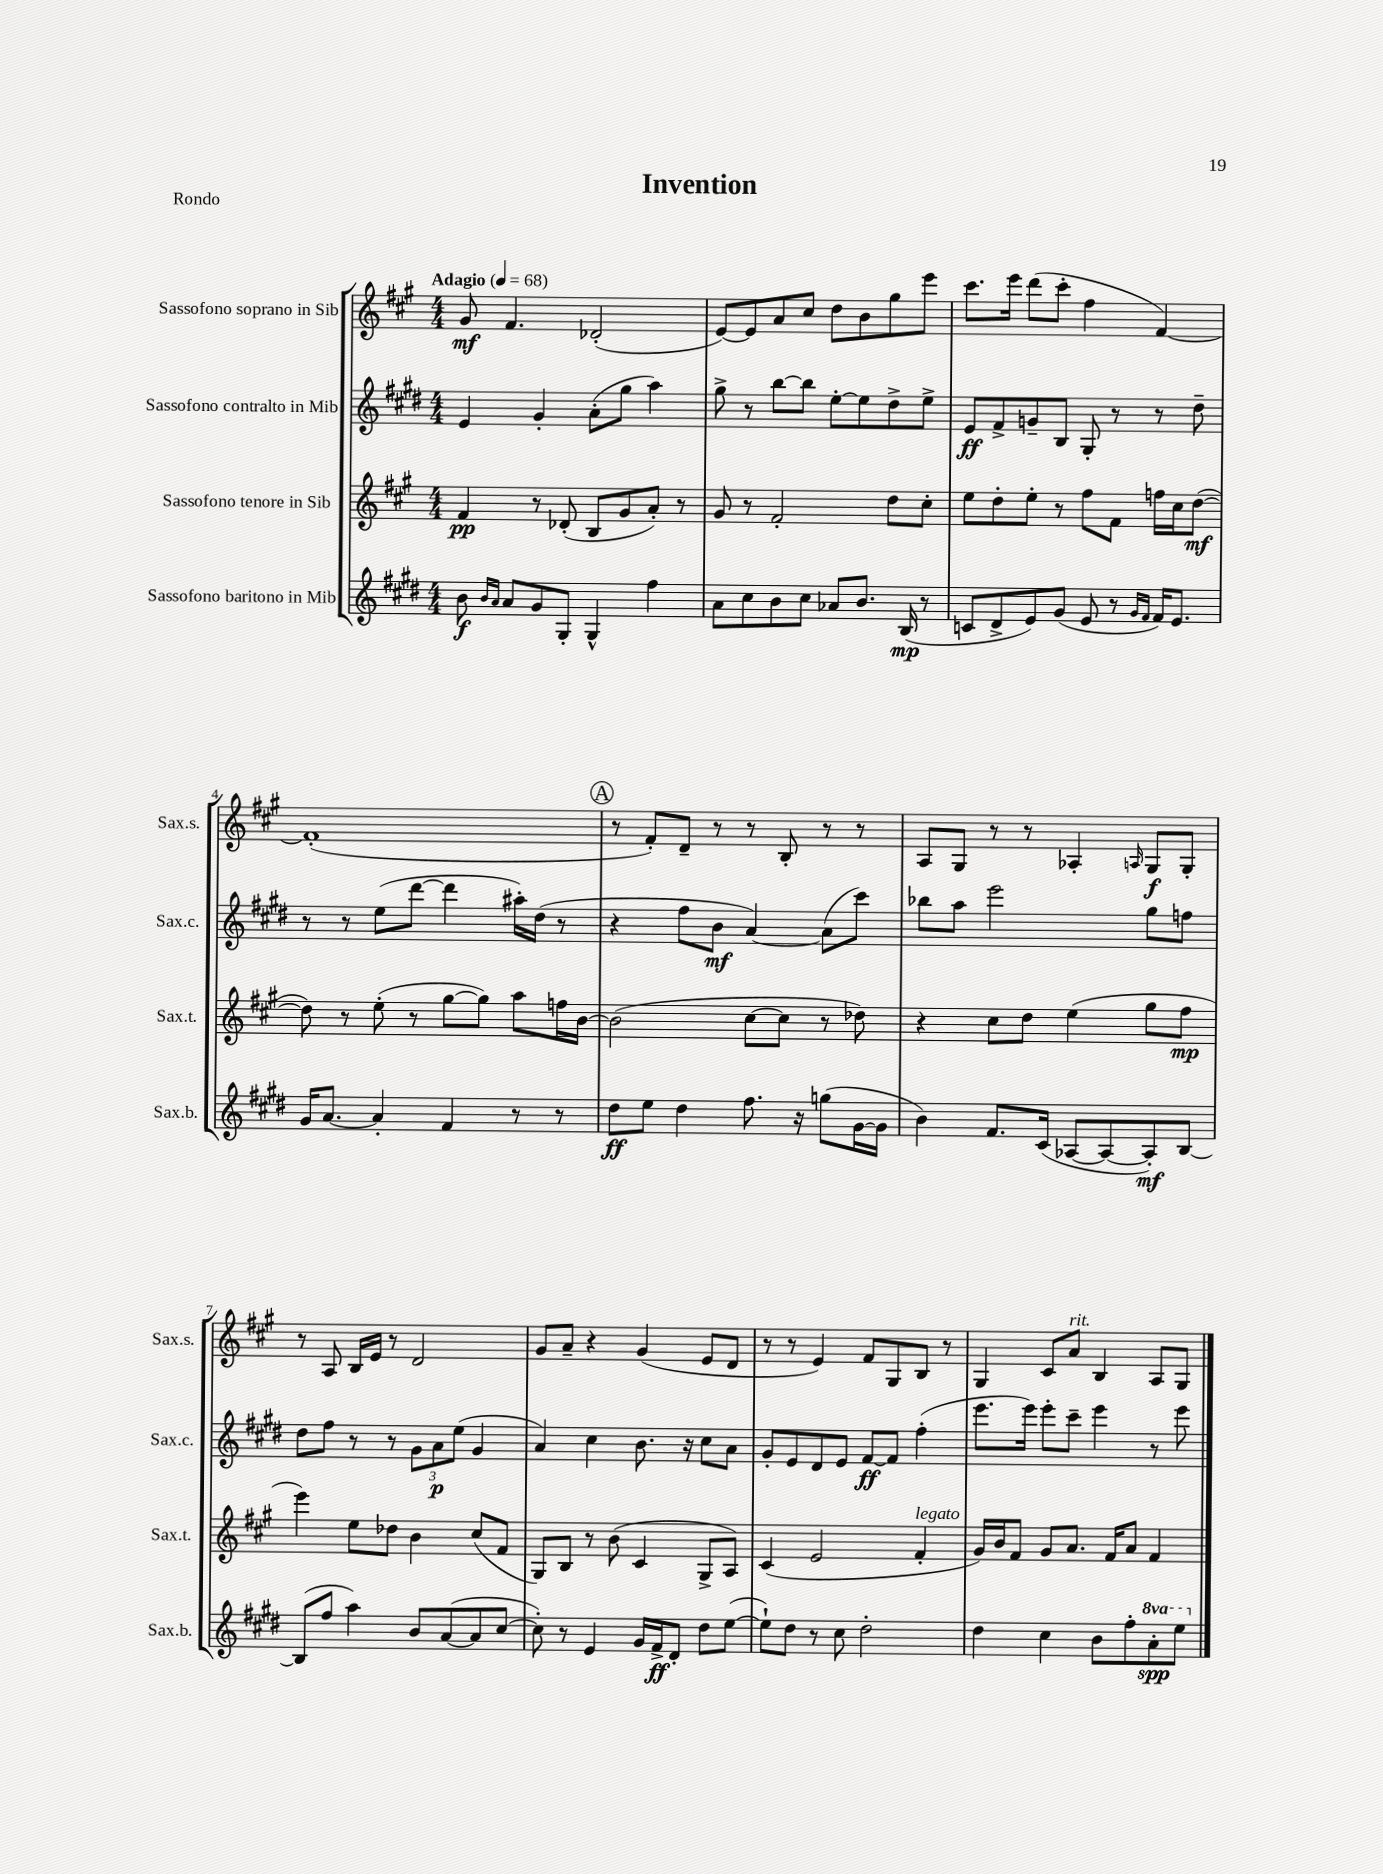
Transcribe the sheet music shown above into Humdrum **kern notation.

**kern	**dynam	**kern	**dynam	**kern	**dynam	**kern	**dynam
*part4	*part4	*part3	*part3	*part2	*part2	*part1	*part1
*staff4	*staff4	*staff3	*staff3	*staff2	*staff2	*staff1	*staff1
*I"Sassofono baritono in Mib	*	*I"Sassofono tenore in Sib	*	*I"Sassofono contralto in Mib	*	*I"Sassofono soprano in Sib	*
*I'Sax.b.	*	*I'Sax.t.	*	*I'Sax.c.	*	*I'Sax.s.	*
*clefG2	*	*clefG2	*	*clefG2	*	*clefG2	*
*k[f#c#g#d#]	*	*k[f#c#g#]	*	*k[f#c#g#d#]	*	*k[f#c#g#]	*
*M4/4	*	*M4/4	*	*M4/4	*	*M4/4	*
*MM68	*	*MM68	*	*MM68	*	*MM68	*
=1	=1	=1	=1	=1	=1	=1	=1
!	!	!	!	!	!	!LO:TX:a:B:t=Adagio	!
8b\	f	4f#/	pp	4e/	.	8g#/	mf
16qqb/LL	.	.	.	.	.	.	.
16qqa/JJ	.	.	.	.	.	.	.
8a/L	.	.	.	.	.	4.f#/	.
8g#/	.	8r	.	4g#'/	.	.	.
8G#'/J	.	(8d-X'/	.	.	.	.	.
4G#^^/	.	8B/L	.	(8a'\L	.	(2d-X'/	.
.	.	8g#/	.	8gg#\J	.	.	.
4ff#\	.	8a'/J)	.	4aa\)	.	.	.
.	.	8r	.	.	.	.	.
=2	=2	=2	=2	=2	=2	=2	=2
8a\L	.	8g#/	.	8gg#^\	.	[8e/L)	.
8cc#\	.	8r	.	8r	.	8e/]	.
8b\	.	2f#'/	.	[8bb\L	.	8a/	.
8cc#\J	.	.	.	8bb\J]	.	8cc#/J	.
8a-X/L	.	.	.	[8ee'\L	.	8dd\L	.
8.b/J	.	.	.	8ee\]	.	8b\	.
.	.	8dd\L	.	8dd#^\	.	8gg#\	.
(16B/	mp	.	.	.	.	.	.
8r	.	8cc#'\J	.	8ee^\J	.	8eee\J	.
=3	=3	=3	=3	=3	=3	=3	=3
8cn/L	.	8ee\L	.	8e/L	ff	8.ccc#\L	.
8d#^/	.	8dd'\	.	8f#^/	.	.	.
.	.	.	.	.	.	16eee\Jk	.
8e/)	.	8ee'\J	.	8gn~/	.	(8ddd\L	.
(8g#/J	.	8r	.	8B/J	.	8ccc#'\J	.
8e/	.	8ff#\L	.	8G#'/	.	4ff#\	.
8r	.	8f#\J	.	8r	.	.	.
16qqg#/LL	.	.	.	.	.	.	.
16qqf#/JJ	.	.	.	.	.	.	.
16f#/KL)	.	16ffn\LL	.	8r	.	[4f#/)	.
8.e/J	.	16cc#\J	.	.	.	.	.
.	.	([8dd\J	mf	8dd#~\	.	.	.
!!LO:LB:g=z
=4	=4	=4	=4	=4	=4	=4	=4
16g#/KL	.	8dd\])	.	8r	.	(1f#']	.
[8.a/J	.	.	.	.	.	.	.
.	.	8r	.	8r	.	.	.
4a'/]	.	(8ee'\	.	(8ee\L	.	.	.
.	.	8r	.	[8ddd#\J	.	.	.
4f#/	.	[8gg#\L	.	4ddd#\]	.	.	.
.	.	8gg#\J])	.	.	.	.	.
8r	.	8aa\L	.	16aa#X'\LL)	.	.	.
.	.	.	.	(16dd#\JJ	.	.	.
8r	.	16ffn\L	.	8r	.	.	.
.	.	[16b\JJ	.	.	.	.	.
!!LO:REH:place=s1:t=A
=5	=5	=5	=5	=5	=5	=5	=5
8dd#\L	ff	(2b\]	.	4r	.	8r	.
8ee\J	.	.	.	.	.	8f#'/L)	.
4dd#\	.	.	.	8ff#\L	.	8d~/J	.
.	.	.	.	8b\J	mf	8r	.
8.ff#\	.	[8cc#\L	.	[4a/)	.	8r	.
.	.	8cc#\J]	.	.	.	8B'/	.
16r	.	.	.	.	.	.	.
(8ggn\L	.	8r	.	(8a\L]	.	8r	.
[16g#\L	.	8dd-X\)	.	8ccc#\J)	.	8r	.
16g#\JJ]	.	.	.	.	.	.	.
=6	=6	=6	=6	=6	=6	=6	=6
4b\)	.	4r	.	8bb-X\L	.	8A/L	.
.	.	.	.	8aa\J	.	8G#/J	.
8.f#/L	.	8cc#\L	.	2eee\	.	8r	.
.	.	8dd\J	.	.	.	8r	.
(16c#/Jk	.	.	.	.	.	.	.
[8A-X/L	.	(4ee\	.	.	.	4A-X'/	.
8A-/_	.	.	.	.	.	.	.
.	.	.	.	.	.	16qqAn/	.
8A-'/])	mf	8gg#\L	.	8gg#\L	.	8G#/L	f
[8B/J	.	8ff#\J	mp	8ffn\J	.	8G#'/J	.
!!LO:LB:g=z
=7	=7	=7	=7	=7	=7	=7	=7
(8B/L]	.	4eee\)	.	8dd#\L	.	8r	.
8ff#/J	.	.	.	8ff#\J	.	8A/	.
4aa\)	.	8ee\L	.	8r	.	16B/LL	.
.	.	.	.	.	.	16e/JJ	.
.	.	8dd-X\J	.	8r	.	8r	.
8b/L	.	4b\	.	12g#\L	.	2d/	.
.	.	.	.	12a\	p	.	.
([8a/	.	.	.	.	.	.	.
.	.	.	.	(12ee\J	.	.	.
8a/]	.	(8cc#/L	.	4g#/	.	.	.
[8cc#/J	.	8f#/J	.	.	.	.	.
=8	=8	=8	=8	=8	=8	=8	=8
8cc#'\])	.	8G#/L)	.	4a/)	.	8g#/L	.
8r	.	8B/J	.	.	.	8a~/J	.
4e/	.	8r	.	4cc#\	.	4r	.
.	.	(8b\	.	.	.	.	.
16g#/LL	.	4c#/	.	8.b\	.	(4g#/	.
16f#^/J	ff	.	.	.	.	.	.
8d#'/J	.	.	.	.	.	.	.
.	.	.	.	16r	.	.	.
8dd#\L	.	8G#^/L	.	8cc#\L	.	8e/L	.
([8ee\J	.	8A/J)	.	8a\J	.	8d/J	.
=9	=9	=9	=9	=9	=9	=9	=9
8ee`\L])	.	(4c#/	.	8g#'/L	.	8r	.
8dd#\J	.	.	.	8e/	.	8r	.
8r	.	2e/	.	8d#/	.	4e/)	.
8cc#\	.	.	.	8e/J	.	.	.
2dd#'\	.	.	.	[8f#/L	ff	8f#/L	.
.	.	.	.	8f#/J]	.	8G#/	.
!	!	!LO:TX:a:i:t=legato	!	!	!	!	!
.	.	4f#'/	.	(4ff#'\	.	8B/J	.
.	.	.	.	.	.	8r	.
=10	=10	=10	=10	=10	=10	=10	=10
4dd#\	.	16g#/LL)	.	8.eee\L	.	4G#/	.
.	.	16b/J	.	.	.	.	.
.	.	8f#/J	.	.	.	.	.
.	.	.	.	16eee\Jk)	.	.	.
4cc#\	.	8g#/L	.	8eee'\L	.	8c#/L	.
!	!	!	!	!	!	!LO:TX:a:i:t=rit.	!
.	.	8.a/J	.	8ccc#~\J	.	8a/J	.
8b\L	.	.	.	4eee\	.	4B/	.
.	.	16f#/KL	.	.	.	.	.
8ff#'\	.	8a/J	.	.	.	.	.
*8va	*	*	*	*	*	*	*
8aa'\	spp	4f#/	.	8r	.	8A/L	.
8eee\J	.	.	.	8eee\	.	8G#/J	.
*X8va	*	*	*	*	*	*	*
==	==	==	==	==	==	==	==
*-	*-	*-	*-	*-	*-	*-	*-
